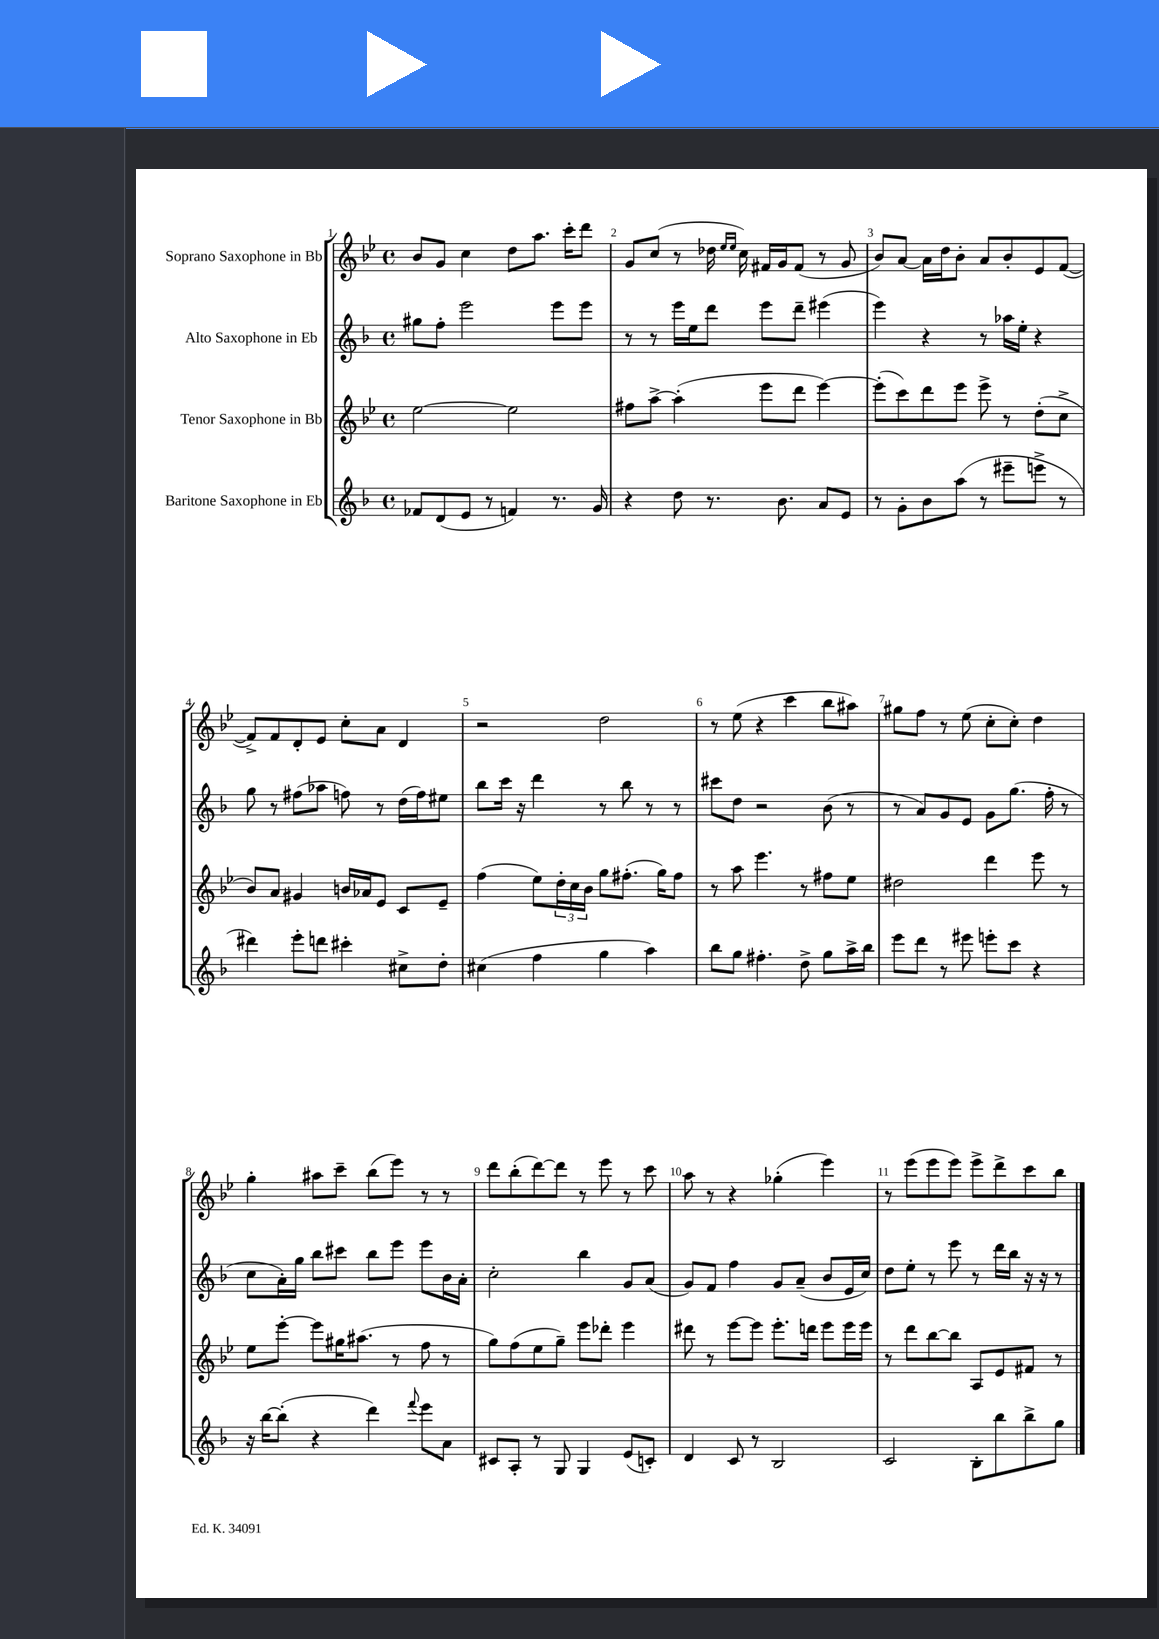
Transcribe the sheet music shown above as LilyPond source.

<<
\new StaffGroup <<
\new Staff = "s0" \with { instrumentName = "Soprano Saxophone in Bb" } {
    \clef treble \key bes \major \defaultTimeSignature \time 4/4
    bes'8 g'8 c''4 d''8 a''8. c'''16-. d'''8 |
    g'8 c''8( r8 des''16 \grace { ees''16 ees''16 } c''16) fis'16 g'16 fis'8( r8 g'8 |
    bes'8) a'8~ a'16 d''16 bes'8-. a'8 bes'8-. ees'8 f'8~( |
    f'8->) f'8 d'8-. ees'8 c''8-. a'8 d'4 |
    r2 d''2 |
    r8 ees''8( r4 c'''4 bes''8 ais''8) |
    gis''8 f''8 r8 ees''8( c''8-. c''8-.) d''4 |
    g''4-. ais''8 c'''8-- bes''8( ees'''8) r8 r8 |
    d'''8 bes''8-.( d'''8~) d'''8 r8 ees'''8 r8 c'''8 |
    a''8 r8 r4 ges''4-.( ees'''4) |
    r8 ees'''8( ees'''8 ees'''8) ees'''8-> d'''8-> c'''8 bes''8 \bar "|." |
}
\new Staff = "s1" \with { instrumentName = "Alto Saxophone in Eb" } {
    \clef treble \key f \major \defaultTimeSignature \time 4/4
    gis''8 f''8-. e'''2 e'''8 e'''8 |
    r8 r8 e'''16 e''16 d'''8 e'''8 d'''8-- eis'''4( |
    e'''4) r4 r8 aes''16 e''16-. r4 |
    g''8 r8 fis''8( aes''8 f''8) r8 d''16( f''16) eis''8 |
    bes''8 c'''16 r16 d'''4 r8 bes''8 r8 r8 |
    cis'''8 d''8 r2 bes'8( r8 |
    r8 a'8) g'8 e'8 g'8 g''8.( f''16-. r8 |
    c''8 a'16-.) g''16 bes''8 cis'''8 bes''8 e'''8 e'''8 bes'16 a'16-. |
    c''2-. bes''4 g'8 a'8( |
    g'8) f'8 f''4 g'8 a'8--( bes'8 e'16 c''16) |
    d''8 e''8-. r8 e'''8 r8 d'''16 bes''16 r16 r16 r8 \bar "|." |
}
\new Staff = "s2" \with { instrumentName = "Tenor Saxophone in Bb" } {
    \clef treble \key bes \major \defaultTimeSignature \time 4/4
    ees''2~ ees''2 |
    fis''8 a''8~-> a''4-.( ees'''8 d'''8 ees'''4~) |
    ees'''8-.( c'''8) d'''8 ees'''8 ees'''8-> r8 d''8-.( c''8-> |
    bes'8) a'8 gis'4 b'16 aes'16 ees'8 c'8 ees'8-- |
    f''4( ees''8) \tuplet 3/2 { d''16-. c''16 bes'16 } g''8 fis''8.-.( g''16) fis''8 |
    r8 a''8 ees'''4. r8 fis''8 ees''8 |
    dis''2 d'''4 ees'''8 r8 |
    ees''8 ees'''8~-. ees'''8 gis''16 ais''8.( r8 f''8 r8 |
    g''8) f''8( ees''8 g''8--) ees'''8 des'''8-. ees'''4 |
    dis'''8 r8 ees'''8~ ees'''8 ees'''8.-. d'''16 ees'''8 ees'''16 ees'''16 |
    r8 d'''8 bes''8~ bes''8 a8 ees'8 fis'8 r8 \bar "|." |
}
\new Staff = "s3" \with { instrumentName = "Baritone Saxophone in Eb" } {
    \clef treble \key f \major \defaultTimeSignature \time 4/4
    fes'8 d'8( e'8 r8 f'4) r8. g'16 |
    r4 d''8 r8. bes'8. a'8 e'8 |
    r8 g'8-. bes'8 a''8( r8 eis'''8-- e'''8-> r8 |
    dis'''4) e'''8-. d'''8 cis'''4-. cis''8-> d''8-. |
    cis''4( f''4 g''4 a''4) |
    bes''8 g''8 fis''4.-. d''8-> g''8 a''16-> bes''16 |
    e'''8 d'''8 r8 eis'''8 e'''8-. c'''8 r4 |
    r16 bes''16~ bes''8-.( r4 d'''4) \appoggiatura { f'''8 } e'''8 a'8 |
    cis'8 a8-. r8 g8 g4 e'8( c'8-.) |
    d'4 c'8 r8 bes2 |
    c'2 bes8-. bes''8 bes''8-> g''8 \bar "|." |
}
>>
>>
\layout { \context { \Score \override BarNumber.break-visibility = ##(#f #t #t) barNumberVisibility = #all-bar-numbers-visible } }
